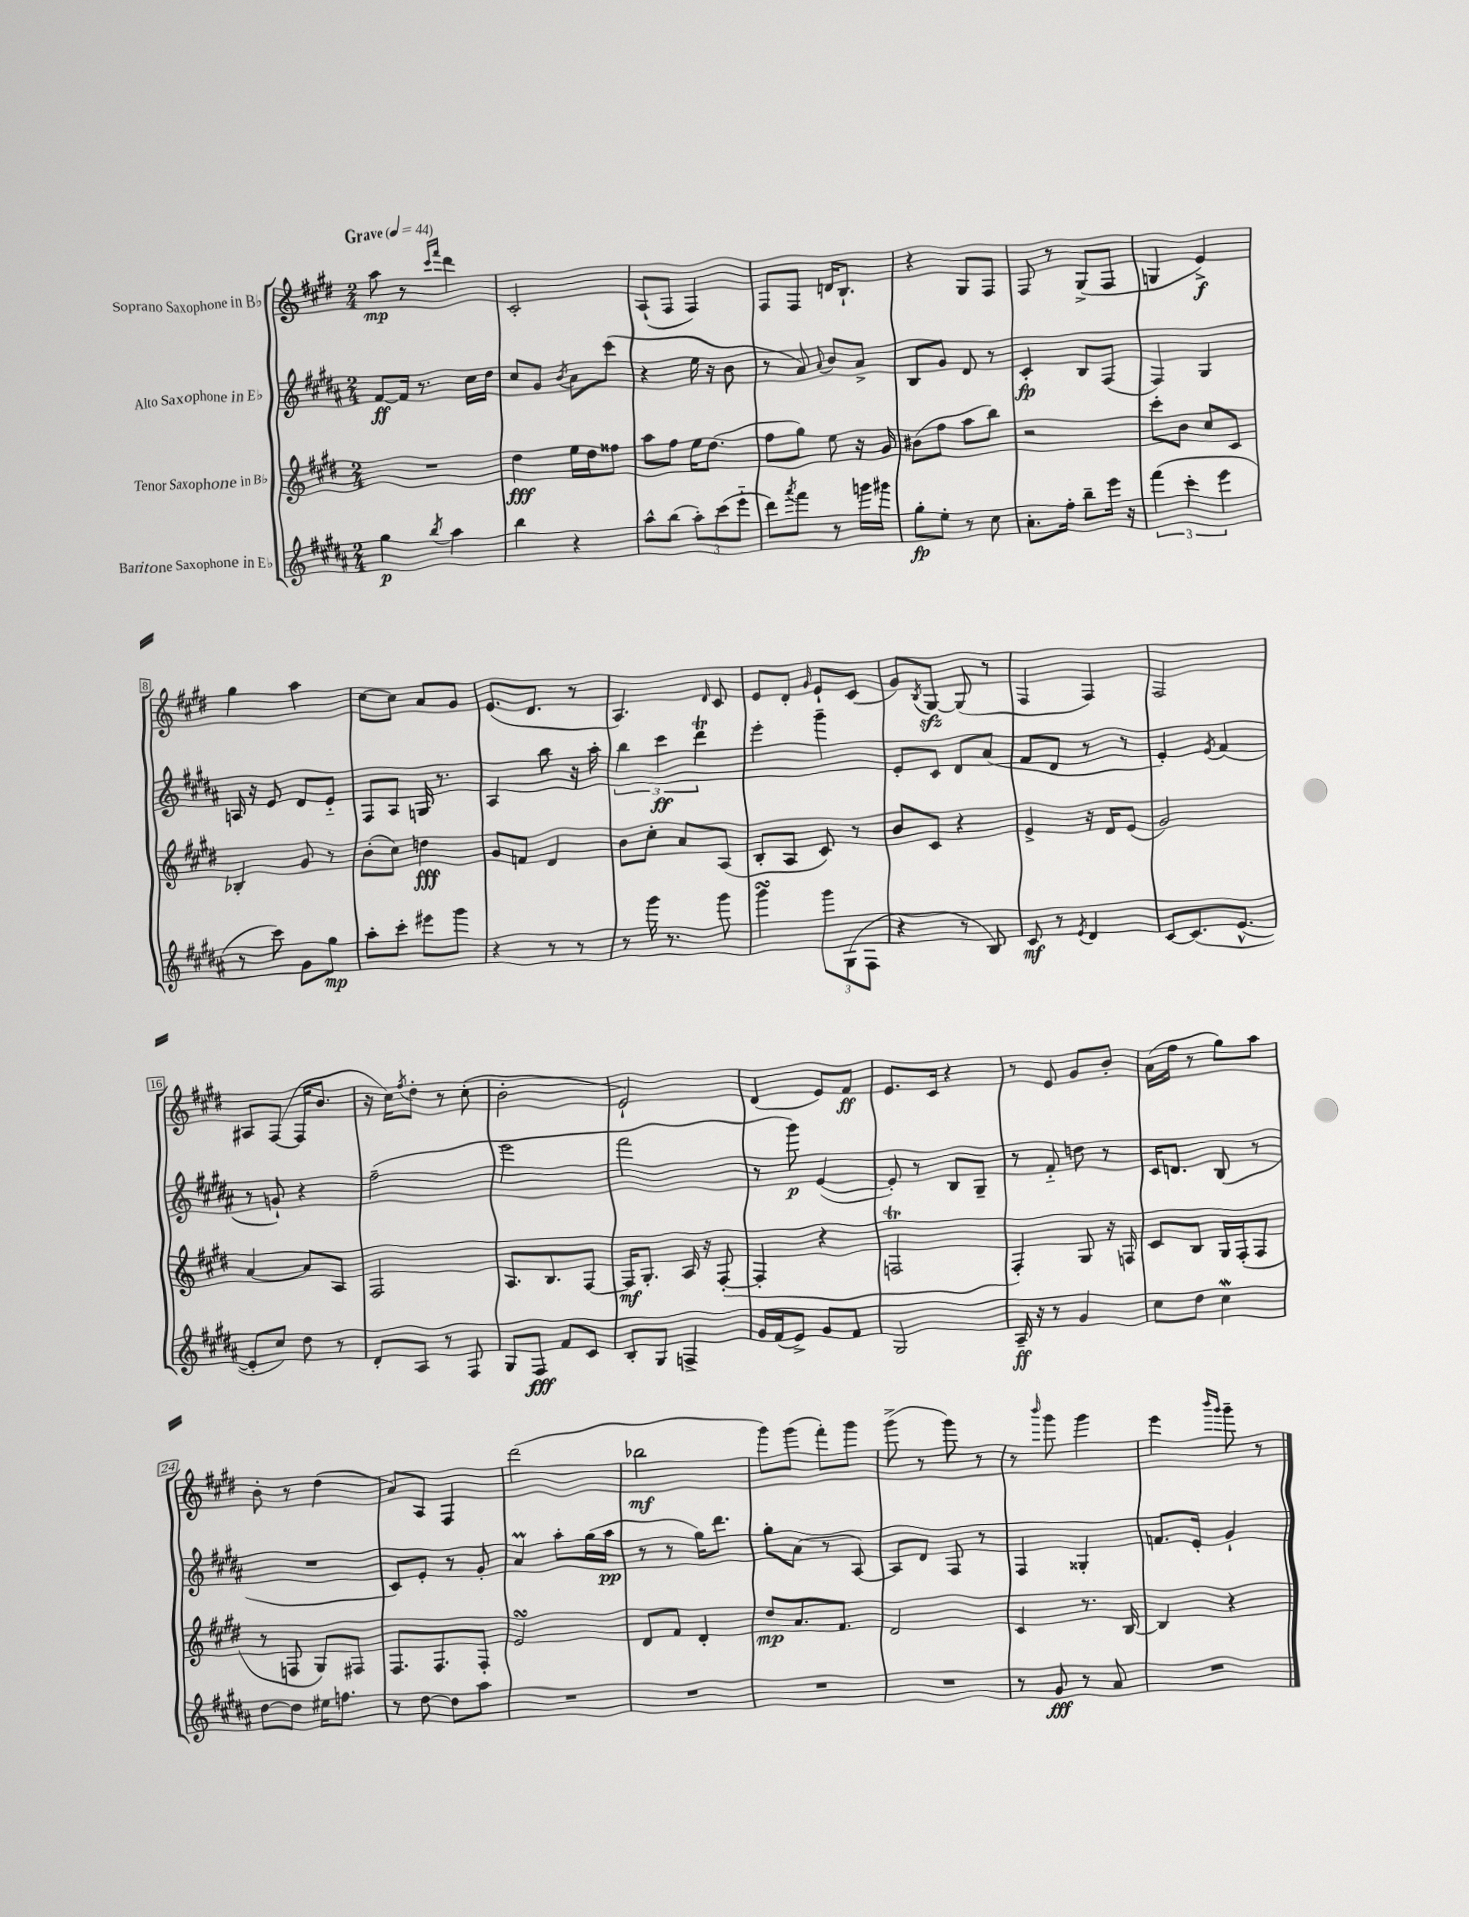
<<
\new StaffGroup <<
\new Staff = "s0" \with { instrumentName = "Soprano Saxophone in Bb" } {
    \clef treble \key e \major \numericTimeSignature \time 2/4 \tempo "Grave" 4 = 44
    a''8\mp r8 \grace { cis'''16 fis'''16 } dis'''4 |
    cis'2-. |
    a8-!( fis8 fis4) |
    fis8 fis8 d'16 b8.-! |
    r4 gis8 fis8 |
    fis8 r8 gis8->( fis8 |
    g4 e'4->\f) |
    gis''4 a''4 |
    cis''8~ cis''8 a'8 gis'8 |
    e'8.( dis'8. r8 |
    a4.) \grace { dis'16 } cis'8 |
    e'8 dis'8-. \grace { gis'16 } e'8-! cis'8( |
    gis'8) \acciaccatura { b8 } gis8~\sfz gis8( r8 |
    fis4 fis4) |
    fis2 |
    ais8 fis8~( fis16 b'8. |
    r16 cis''16) \acciaccatura { fis''8 } dis''8-. r8 cis''8-.( |
    b'2-. |
    e'2-!) |
    dis'4( e'8) fis'8\ff |
    e'8. cis'16 r4 |
    r8 e'8 gis'8 b'8-. |
    a'16( fis''16 r8 gis''8) a''8 |
    b'8-. r8 dis''4( |
    a'8) a8 fis4 |
    dis'''2( |
    bes''2\mf |
    gis'''8) gis'''8( fis'''8-.) gis'''8 |
    gis'''8->( r8 gis'''8) r8 |
    r8 \grace { b'''16 } gis'''8 gis'''4 |
    e'''4 \grace { b'''16 gis'''16 } gis'''8-- r8 \bar "|." |
}
\new Staff = "s1" \with { instrumentName = "Alto Saxophone in Eb" } {
    \clef treble \key b \major \numericTimeSignature \time 2/4
    fis'8~\ff fis'16 r8. cis''16 dis''16 |
    cis''8 gis'8 \acciaccatura { b'8 } ais'8 cis'''8( |
    r4 e''16 r16 b'8 |
    r8 ais'8) \appoggiatura { ais'8 } b'8 ais'8-> |
    b8 gis'8 dis'8 r8 |
    cis'4-.\fp b8 fis8( |
    fis4) gis4 |
    a16 r16 e'8 dis'8 e'8-_ |
    fis8 ais8 g16 r8. |
    ais4 b''8 r16 ais''16-. |
    \tuplet 3/2 { b''4 cis'''4\ff dis'''4\trill } |
    e'''4-. gis'''4-- |
    e'8-. cis'8 dis'8 ais'8( |
    fis'8 dis'8 r8 r8 |
    e'4-.) \acciaccatura { e'8 } fis'4( |
    r8 g'8-!) r4 |
    fis''2--( |
    e'''2 |
    fis'''2 |
    r8 gis'''8\p) e'4~( |
    e'8-.) r8 b8 gis8-- |
    r8 fis'8-_ d''8 r8 |
    cis'16 d'8. b8( r8 |
    R2 |
    cis'8) e'8-. r8 gis'8-. |
    ais'4\prall ais''8-. gis''16( ais''16\pp |
    r8 r8 gis''16) dis'''8. |
    gis''8-. ais'8( r8 ais8~) |
    ais8 dis'8 fis8 r8 |
    fis4 gisis4-. |
    f'8. e'16-. gis'4-! \bar "|." |
}
\new Staff = "s2" \with { instrumentName = "Tenor Saxophone in Bb" } {
    \clef treble \key e \major \numericTimeSignature \time 2/4
    R2 |
    dis''4\fff e''16 dis''16 fisis''8 |
    a''8 fis''8 e''16 dis''8.( |
    fis''8 gis''8) e''8 r16 gis'16 |
    bis'8( fis''8 a''8 b''8) |
    r2 |
    cis'''8-. b'8 cis''8 cis'8 |
    bes4-. gis'8 r8 |
    b'8-.( cis''8) d''4\fff |
    gis'8 f'8 dis'4 |
    b'8 cis''8-. a'8 a8( |
    b8-. a8 cis'8) r8 |
    b'8 cis'8 r4 |
    e'4-> r16 dis'16 e'8( |
    gis'2) |
    a'4~ a'8 a8 |
    fis2 |
    a8. b8. fis8~ |
    fis16\mf gis8.-. a16 r16 fis8~-.( |
    fis4-. r4 |
    f2\trill |
    fis4-.) gis8 r16 f16 |
    cis'8 b8 gis16 fis16-.( fis8 |
    r8 f8 gis8) fis8 |
    fis8. fis8. fis8-. |
    e'2\turn |
    dis'8 fis'8 dis'4-. |
    dis''8\mp a'8. fis'8. |
    dis'2 |
    cis'4 r8. b16~ |
    b4 r4 \bar "|." |
}
\new Staff = "s3" \with { instrumentName = "Baritone Saxophone in Eb" } {
    \clef treble \key b \major \numericTimeSignature \time 2/4
    gis''4\p \acciaccatura { b''8 } ais''4 |
    b''4 r4 |
    ais''8-^ b''8( \tuplet 3/2 { ais''8-.) cis'''8( e'''8-_ } |
    dis'''8) \acciaccatura { ais'''8 } fis'''8 r8 g'''16 gis'''16 |
    gis''8-.\fp e''8-. r8 cis''8 |
    ais'8.-. fis''16-. b''8-- e'''16 r16 |
    \tuplet 3/2 { fis'''4( cis'''4-. e'''4 } |
    r8 cis'''8) gis'8 gis''8\mp |
    ais''8-. cis'''8-. eis'''8 gis'''8 |
    r4 r8 r8 |
    r8 gis'''16 r8. gis'''8 |
    gis'''4\turn \tuplet 3/2 { gis'''8 gis8( fis8 } |
    r4 r8 b8) |
    cis'8\mf r8 \acciaccatura { e'8 } dis'4 |
    cis'8~ cis'8.( e'8.~-^ |
    e'8-. cis''8) dis''8 r8 |
    dis'8-. ais8 r8 fis8 |
    gis8 fis8\fff fis'8 cis'8 |
    b8-. gis8 f4-> |
    gis'16 fis'16( e'8->) gis'8 fis'8 |
    gis2 |
    ais16--\ff r16 r8 gis'4 |
    cis''8 dis''8 cis''4\mordent |
    dis''8~ dis''8 eis''16 f''8. |
    r8 dis''8~ dis''8 ais''8 |
    R2 |
    R2 |
    R2 |
    R2 |
    r8 gis'8\fff r8 ais'8 |
    R2 \bar "|." |
}
>>
>>
\layout { \context { \Score \override BarNumber.stencil = #(make-stencil-boxer 0.1 0.3 ly:text-interface::print) } }
